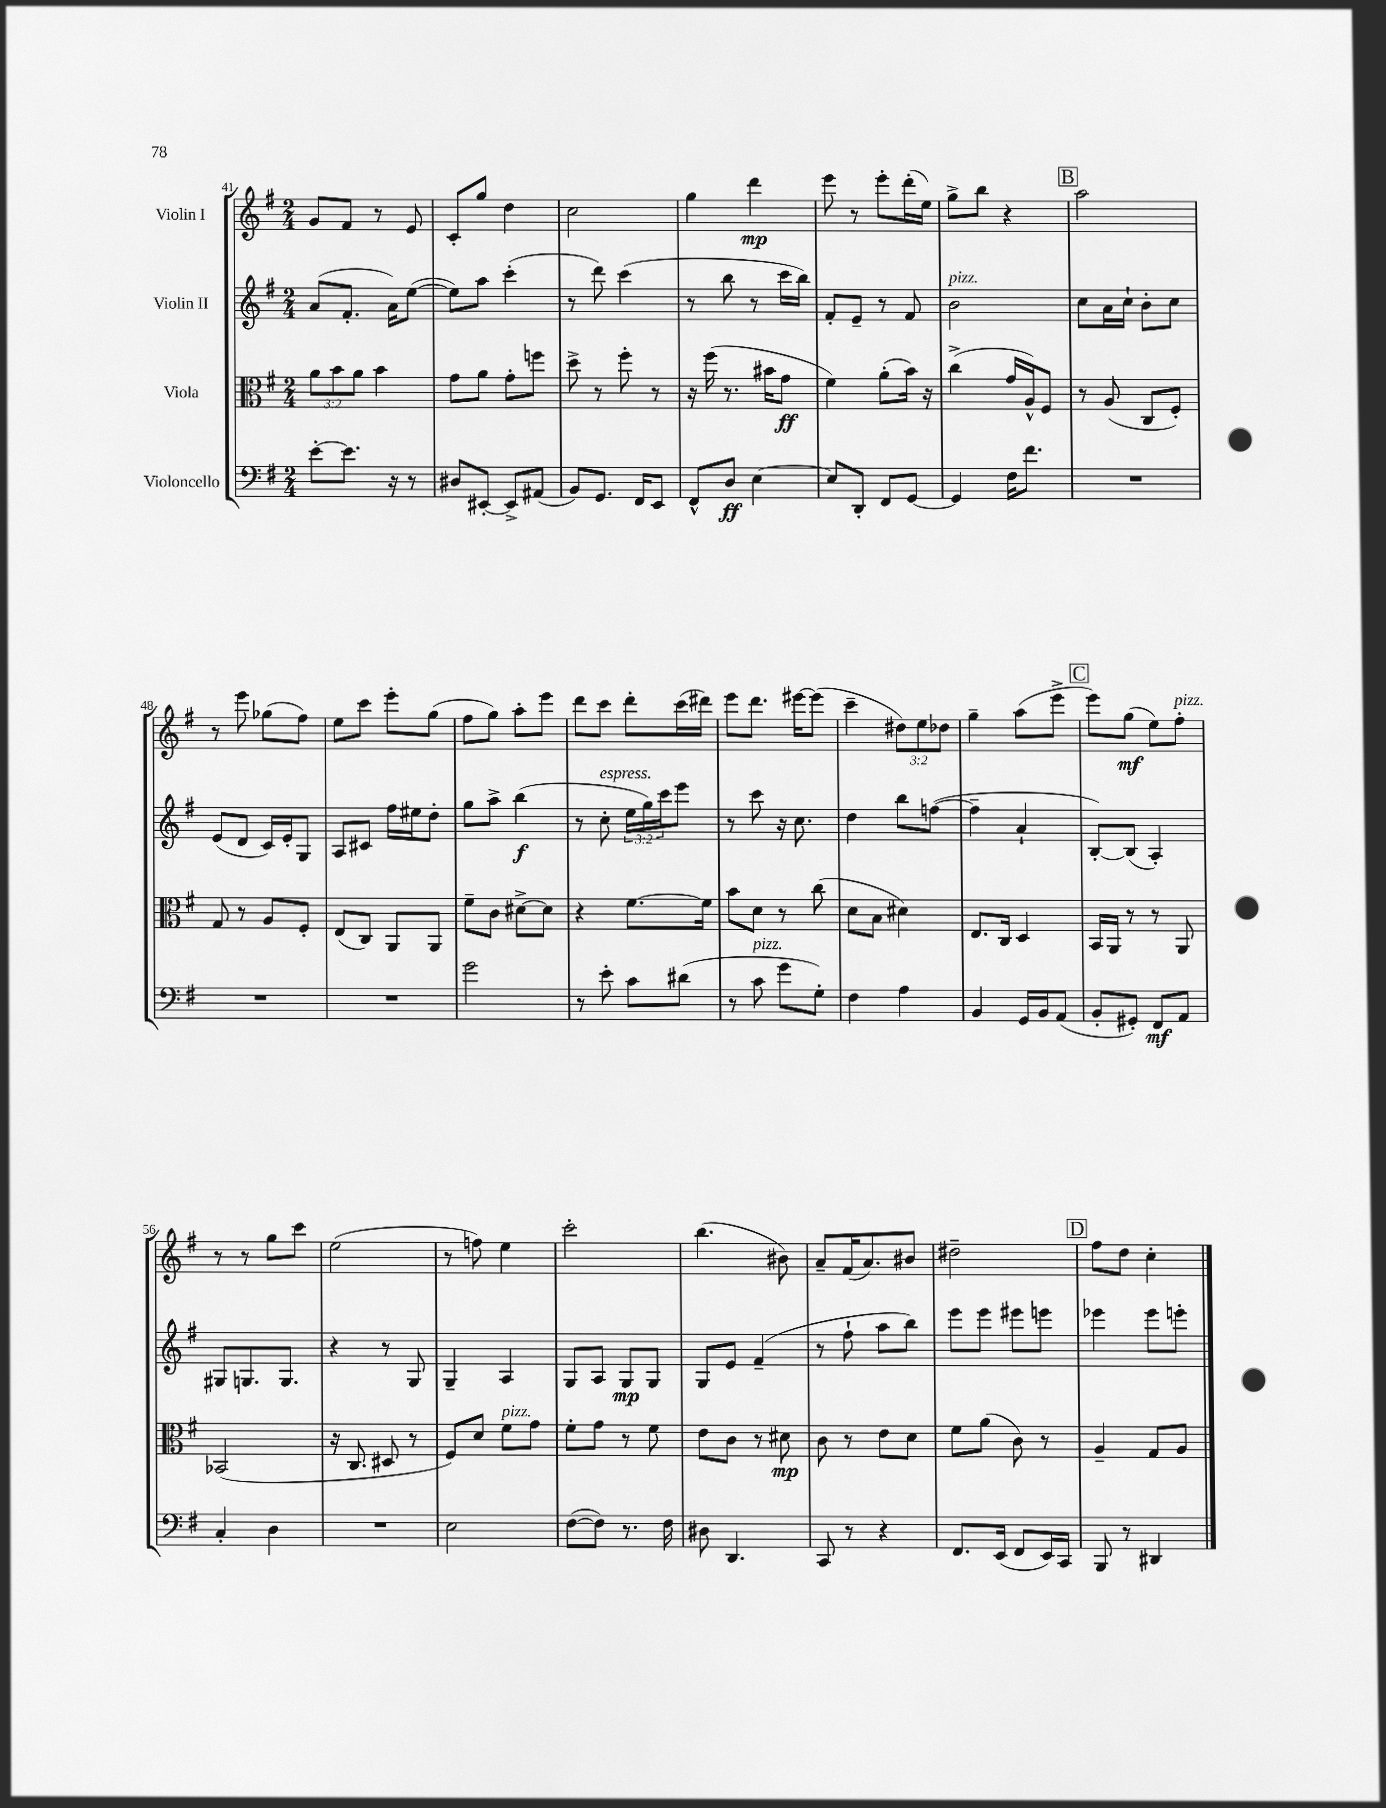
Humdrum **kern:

**kern	**kern	**kern	**kern
*staff4	*staff3	*staff2	*staff1
*clefF4	*clefC3	*clefG2	*clefG2
*k[f#]	*k[f#]	*k[f#]	*k[f#]
*M2/4	*M2/4	*M2/4	*M2/4
[8e'	12a	(8a	8g
.	12b	.	.
8.e]	.	8.f#'	8f#
.	12a	.	.
.	4b	.	8r
16r	.	16a)	.
8r	.	([8ee	8e
=	=	=	=
8D#	8g	8ee])	8c'
[8EE#'	8a	8aa	8gg
8EE#^]	8g'	(4ccc'	4dd
(8AA#	8ff	.	.
=	=	=	=
8BB)	8dd^	8r	2cc
8.GG	8r	8ddd)	.
.	8ff#'	(4ccc	.
16FF#	.	.	.
8EE	8r	.	.
=	=	=	=
8FF#^^	16r	8r	4gg
.	(16ff#	.	.
8D	8.r	8bb	.
[4E	.	8r	4ddd
.	16b#	.	.
.	8g	16ccc	.
.	.	16bb)	.
=	=	=	=
8E]	4f#)	8f#'	8eee
8DD'	.	8e~	8r
8FF#	(8a'	8r	8eee'
[8GG	16b)	8f#	(16ddd'
.	16r	.	16ee)
=	=	=	=
4GG]	(4cc^	2b	8gg^
.	.	.	8bb
16F#	16g	.	4r
8.f#	16A^^)	.	.
.	8F#	.	.
=	=	=	=
2r	8r	8cc	2aa
.	(8A	16a	.
.	.	16cc`	.
.	8C	8b'	.
.	8F#')	8cc	.
=	=	=	=
2r	8G	(8e	8r
.	8r	8d	8eee
.	8A	16c)	(8gg-
.	.	16e'	.
.	8F#'	8G	8ff#)
=	=	=	=
2r	(8E	8A	8ee
.	8C)	8c#	8ccc
.	8AA	16ff#	8eee'
.	.	16ee#	.
.	8AA	8dd'	(8gg
=	=	=	=
2g	8f#~	8gg	8ff#
.	8c	8aa^	8gg)
.	[8d#^	(4bb	8aa'
.	8d#]	.	8eee
=	=	=	=
8r	4r	8r	8ddd
8e'	.	8cc'	8ccc
8c	[8.f#	24ee	8ddd'
.	.	24gg)	.
.	.	24ccc	.
(8d#	.	8eee	(16ccc
.	16f#]	.	16ddd#)
=	=	=	=
8r	8b	8r	8eee
8c	8d	8ccc	8.ddd
8g	8r	16r	.
.	.	8.cc	[16eee#
8G')	(8cc	.	(8eee#]
=	=	=	=
4F#	8d	4dd	4ccc~
.	8B	.	.
4A	4d#)	8bb	12dd#)
.	.	.	12ee
.	.	([8ff	.
.	.	.	12dd-
=	=	=	=
4BB	8.E	4ff~]	4gg~
.	16C	.	.
16GG	4D	4a`	(8aa
16BB	.	.	.
(8AA	.	.	8eee^
=	=	=	=
8BB'	16BB	[8B')	8eee)
.	16AA	.	.
8GG#')	8r	(8B]	(8gg
8FF#	8r	4A')	8ee)
8AA	8AA	.	8ff#'
=	=	=	=
4C'	(2BB-	8G#	8r
.	.	8.G	8r
4D	.	.	8gg
.	.	8.G	.
.	.	.	8ccc
=	=	=	=
2r	16r	4r	(2ee
.	8.C	.	.
.	8D#	8r	.
.	8r	8G	.
=	=	=	=
2E	8F#)	4G~	8r
.	8d	.	8ff)
.	8f#	4A	4ee
.	8g	.	.
=	=	=	=
([8F#	8f#'	8G	2ccc'
8F#])	8g	8A	.
8.r	8r	8G	.
.	8f#	8G	.
16F#	.	.	.
=	=	=	=
8D#	8e	8G	(4.bb
4.DD	8c	8e	.
.	8r	(4f#~	.
.	8d#	.	8b#)
=	=	=	=
8CC	8c	8r	8a~
8r	8r	8ff#`	(16f#
.	.	.	8.a)
4r	8e	8aa	.
.	8d	8bb)	8b#
=	=	=	=
8.FF#	8f#	8eee	2dd#~
.	(8a	8eee	.
(16EE	.	.	.
8FF#	8c)	8eee#	.
16EE)	8r	8eee	.
16CC	.	.	.
=	=	=	=
8BBB	4A~	4eee-	8ff#
8r	.	.	8dd
4DD#	8G	8eee-	4cc'
.	8A	8eee'	.
==	==	==	==
*-	*-	*-	*-
